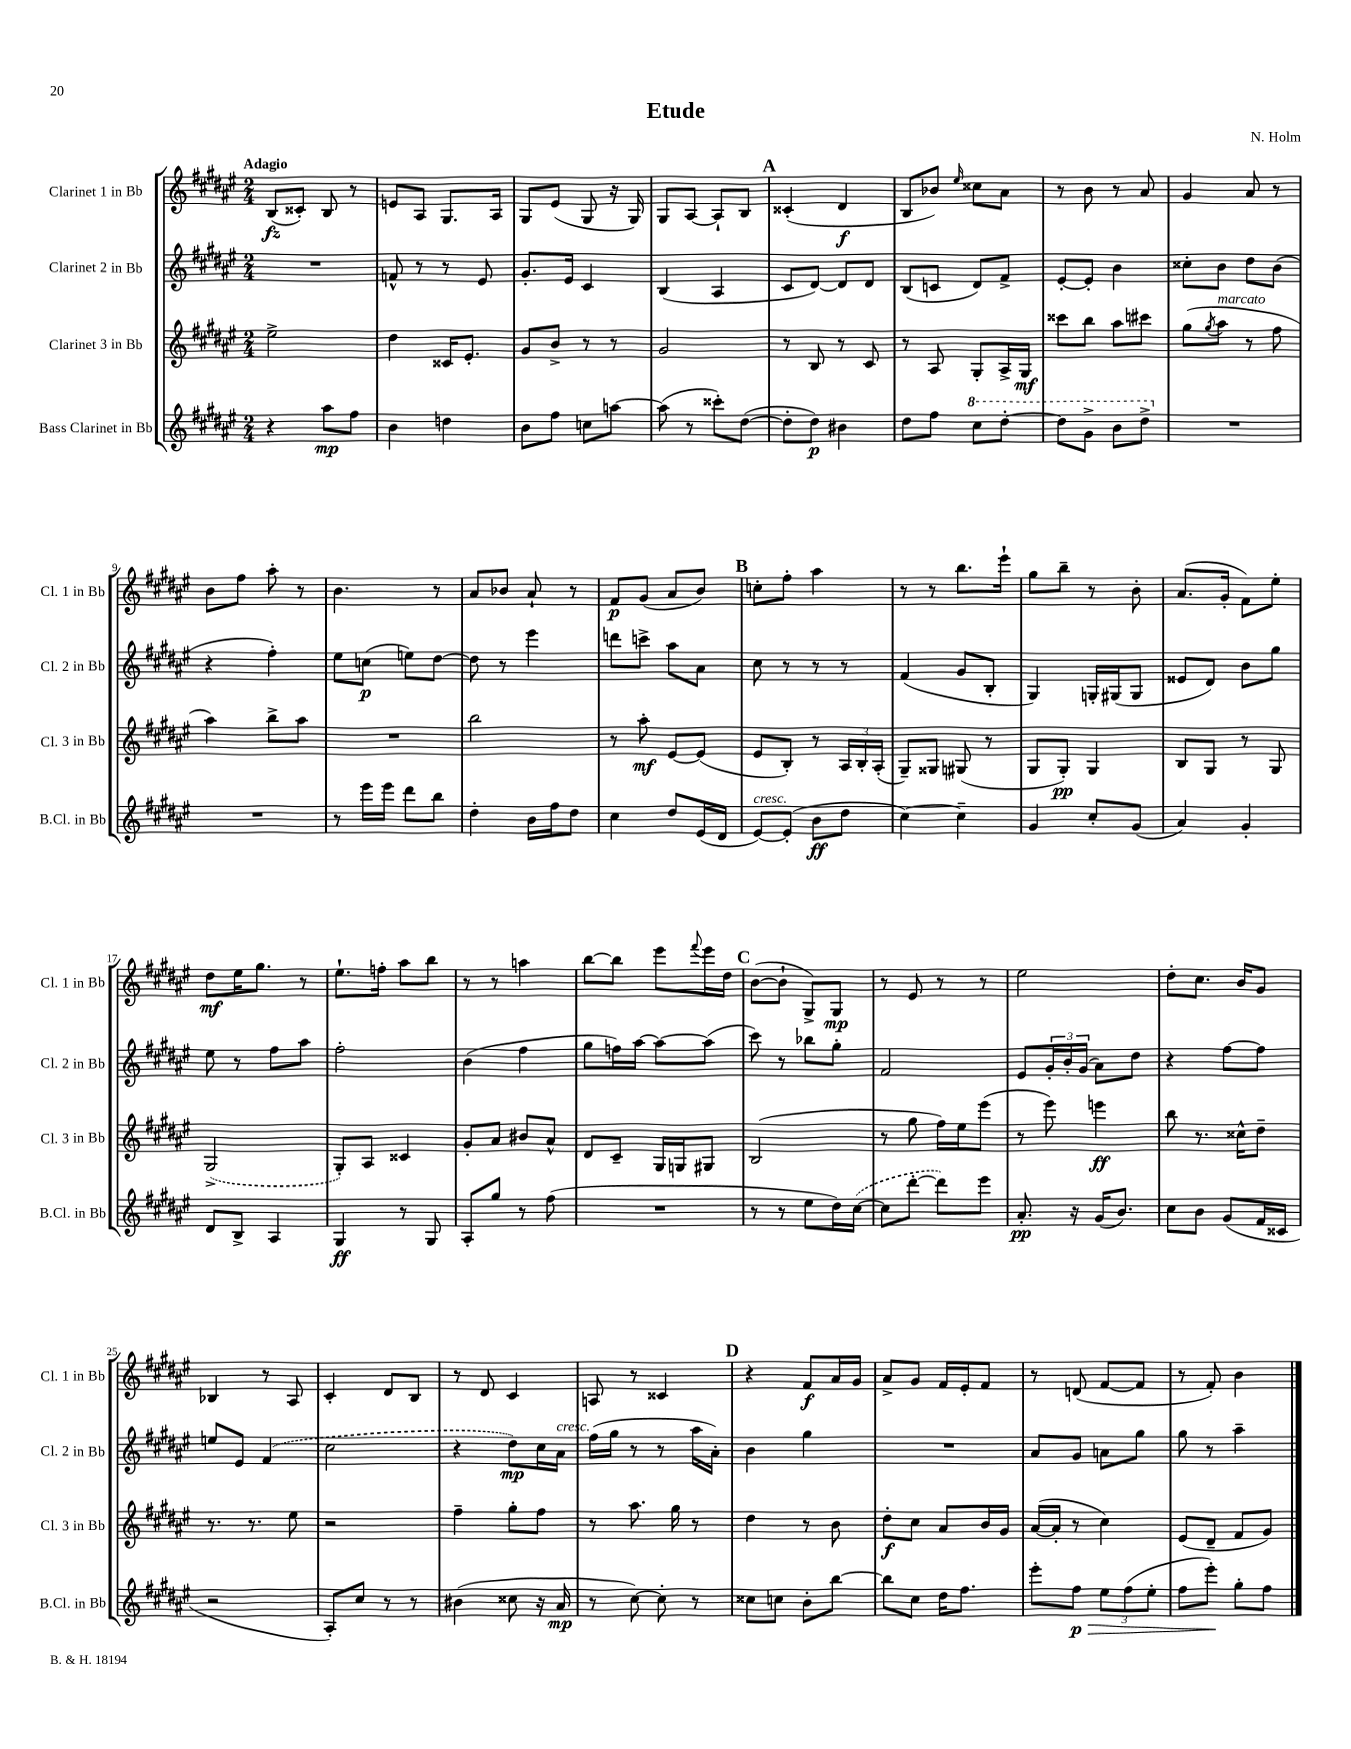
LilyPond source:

\header { title = "Etude" composer = "N. Holm" }
<<
\new StaffGroup <<
\new Staff = "s0" \with { instrumentName = "Clarinet 1 in Bb" shortInstrumentName = "Cl. 1 in Bb" } {
    \clef treble \key fis \major \numericTimeSignature \time 2/4 \tempo "Adagio"
    b8\fz( cisis'8-.) b8 r8 |
    e'8 ais8 gis8. ais16 |
    gis8 eis'8( gis8 r16 gis16) |
    gis8 ais8~ ais8-! b8 |
    \mark \markup { \bold "A" } cisis'4-.( dis'4\f |
    b8 bes'8) \grace { eis''16 } cisis''8 ais'8 |
    r8 b'8 r8 ais'8 |
    gis'4 ais'8 r8 |
    b'8 fis''8 ais''8-. r8 |
    b'4. r8 |
    ais'8 bes'8 ais'8-! r8 |
    fis'8\p gis'8( ais'8 b'8) |
    \mark \markup { \bold "B" } c''8-. fis''8-. ais''4 |
    r8 r8 b''8. eis'''16-! |
    gis''8 b''8-- r8 b'8-. |
    ais'8.( gis'16-. fis'8) eis''8-. |
    dis''8\mf eis''16 gis''8. r8 |
    eis''8.-! f''16-. ais''8 b''8 |
    r8 r8 a''4 |
    b''8~ b''8 eis'''8 \appoggiatura { fis'''8 } eis'''16 dis''16 |
    \mark \markup { \bold "C" } b'8~( b'8-! gis8->) gis8\mp |
    r8 eis'8 r8 r8 |
    eis''2 |
    dis''8-. cis''8. b'16 gis'8 |
    bes4 r8 ais8 |
    cis'4-. dis'8 b8 |
    r8 dis'8 cis'4 |
    a8 r8 cisis'4 |
    \mark \markup { \bold "D" } r4 fis'8\f ais'16 gis'16 |
    ais'8-> gis'8 fis'16 eis'16-. fis'8 |
    r8 d'8( fis'8~ fis'8 |
    r8 fis'8-.) b'4 \bar "|." |
}
\new Staff = "s1" \with { instrumentName = "Clarinet 2 in Bb" shortInstrumentName = "Cl. 2 in Bb" } {
    \clef treble \key fis \major \numericTimeSignature \time 2/4
    R2 |
    f'8-^ r8 r8 eis'8 |
    gis'8.-. eis'16 cis'4 |
    b4( ais4 |
    \mark \markup { \bold "A" } cis'8 dis'8~) dis'8 dis'8 |
    b8( c'8 dis'8) fis'8-> |
    eis'8~-. eis'8-. b'4 |
    cisis''8-. b'8 dis''8 b'8( |
    r4 fis''4-.) |
    eis''8 c''8\p( e''8) dis''8~ |
    dis''8 r8 eis'''4 |
    d'''8 c'''8-> ais''8 ais'8 |
    \mark \markup { \bold "B" } cis''8 r8 r8 r8 |
    fis'4( gis'8 b8-. |
    gis4) g16-. gis16( gis8 |
    eisis'8 dis'8) b'8 gis''8 |
    eis''8 r8 fis''8 ais''8 |
    fis''2-. |
    b'4( fis''4 |
    gis''8 f''16) ais''16~ ais''8~ ais''8( |
    \mark \markup { \bold "C" } cis'''8) r8 bes''8 gis''8-. |
    fis'2 |
    eis'8 \tuplet 3/2 { gis'16-. b'16-. gis'16( } ais'8) dis''8 |
    r4 fis''8~ fis''8 |
    e''8 eis'8 \once \slurDashed fis'4( |
    cis''2 |
    r4 dis''8\mp) cis''16 ais'16^\markup { \italic "cresc." } |
    fis''16( gis''16 r8 r8 ais''16 ais'16-.) |
    \mark \markup { \bold "D" } b'4 gis''4 |
    R2 |
    ais'8 gis'8 a'8 gis''8 |
    gis''8 r8 ais''4-- \bar "|." |
}
\new Staff = "s2" \with { instrumentName = "Clarinet 3 in Bb" shortInstrumentName = "Cl. 3 in Bb" } {
    \clef treble \key fis \major \numericTimeSignature \time 2/4
    eis''2-> |
    dis''4 cisis'16 eis'8.-. |
    gis'8 b'8-> r8 r8 |
    gis'2 |
    \mark \markup { \bold "A" } r8 b8 r8 cis'8 |
    r8 ais8 gis8-. ais16-> gis16\mf |
    cisis'''8 b''8 ais''8 cis'''8 |
    gis''8( \acciaccatura { gis''8 } ais''8^\markup { \italic "marcato" } r8 fis''8 |
    ais''4) b''8-> ais''8 |
    R2 |
    b''2 |
    r8 ais''8-.\mf eis'8~ eis'8( |
    \mark \markup { \bold "B" } eis'8 b8-.) r8 \tuplet 3/2 { ais16 b16-. ais16-.( } |
    gis8--) gisis8 gis8( r8 |
    gis8 gis8-.\pp) gis4 |
    b8 gis8 r8 gis8 |
    \once \slurDashed gis2->( |
    gis8-.) ais8 cisis'4 |
    gis'8-. ais'8 bis'8 ais'8-^ |
    dis'8 cis'8-- gis16 g16 gis8 |
    \mark \markup { \bold "C" } b2( |
    r8 gis''8 fis''16) eis''16 eis'''8( |
    r8 eis'''8) e'''4\ff |
    b''8 r8. cisis''16-^ dis''8-- |
    r8. r8. eis''8 |
    r2 |
    fis''4-- gis''8-. fis''8 |
    r8 ais''8. gis''16 r8 |
    \mark \markup { \bold "D" } dis''4 r8 b'8 |
    dis''8-.\f cis''8 ais'8 b'16 gis'16 |
    ais'16~( ais'16-. r8 cis''4) |
    eis'8( dis'8-- fis'8 gis'8) \bar "|." |
}
\new Staff = "s3" \with { instrumentName = "Bass Clarinet in Bb" shortInstrumentName = "B.Cl. in Bb" } {
    \clef treble \key fis \major \numericTimeSignature \time 2/4
    r4 ais''8\mp fis''8 |
    b'4 d''4 |
    b'8 fis''8 c''8 a''8~ |
    a''8( r8 cisis'''8-.) dis''8~( |
    \mark \markup { \bold "A" } dis''8-. dis''8\p) bis'4 |
    dis''8 fis''8 \ottava #1 cis'''8 dis'''8~-. |
    dis'''8 gis''8-> b''8 dis'''8-> \ottava #0 |
    R2 |
    R2 |
    r8 eis'''16 eis'''16 dis'''8 b''8 |
    dis''4-. b'16 fis''16 dis''8 |
    cis''4 dis''8 eis'16( dis'16 |
    \mark \markup { \bold "B" } eis'8~^\markup { \italic "cresc." }) eis'8-.( b'8\ff dis''8 |
    cis''4~) cis''4-- |
    gis'4 cis''8-. gis'8( |
    ais'4) gis'4-. |
    dis'8 b8-> ais4 |
    gis4\ff r8 gis8 |
    ais8-. gis''8 r8 fis''8( |
    R2 |
    \mark \markup { \bold "C" } r8 r8 eis''8 dis''16) \once \slurDashed cis''16~( |
    cis''8 dis'''8~-. dis'''8) eis'''8 |
    ais'8.-.\pp r16 gis'16( b'8.) |
    cis''8 b'8 gis'8( fis'16 cisis'16 |
    r2 |
    ais8-.) cis''8 r8 r8 |
    bis'4( cisis''8 r16 ais'16\mp |
    r8 cis''8~) cis''8-. r8 |
    \mark \markup { \bold "D" } cisis''8 c''8 b'8-. b''8~ |
    b''8 cis''8 dis''16 fis''8. |
    eis'''8-. fis''8\p\> \tuplet 3/2 { eis''8 fis''8( eis''8-. } |
    fis''8 eis'''8-.\!) gis''8-. fis''8 \bar "|." |
}
>>
>>
